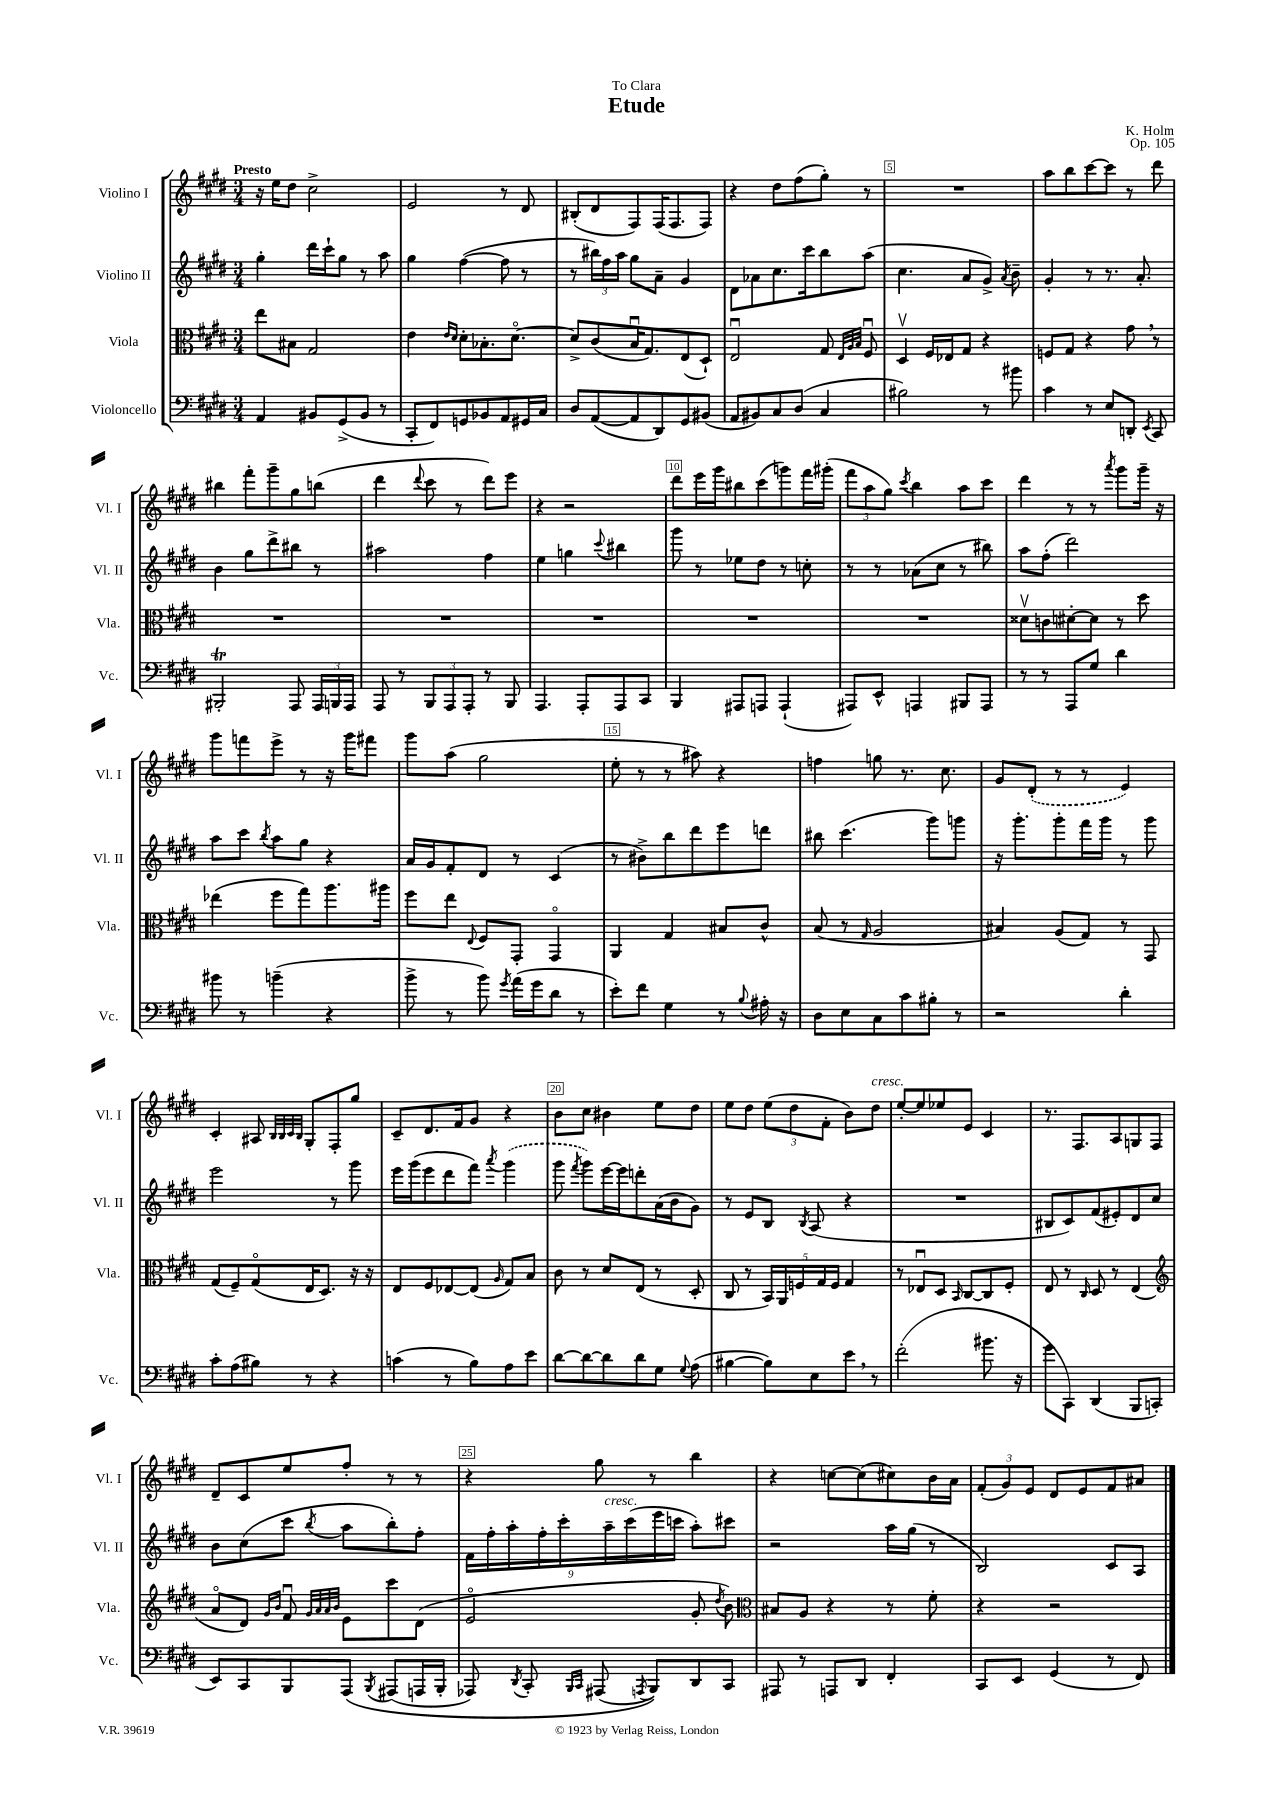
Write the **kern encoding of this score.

**kern	**kern	**kern	**kern
*staff4	*staff3	*staff2	*staff1
*clefF4	*clefC3	*clefG2	*clefG2
*k[f#c#g#d#]	*k[f#c#g#d#]	*k[f#c#g#d#]	*k[f#c#g#d#]
*M3/4	*M3/4	*M3/4	*M3/4
4AA/	8ee\L	4gg#'\	16r
.	.	.	16ee\LK
.	8B#\J	.	8dd#\J
8BB#/L	2G#/	16ddd#\LL	2cc#^\
.	.	16ccc#`\J	.
(8GG#^/	.	8gg#\J	.
8BB#/J	.	8r	.
8r	.	8aa\	.
=	=	=	=
8CC#'/L	4e\	4gg#\	2e/
8FF#/)	.	.	.
.	16qqe/LL	.	.
.	16qqd#/JJ	.	.
8GG/	8d#'\L	([4ff#\	.
8BB-/	8.B-'\	.	.
8AA/	.	8ff#\]	8r
.	[8.d#o\J	.	.
16GG#/L	.	8r	8d#/
16C#/JJ	.	.	.
=	=	=	=
8D#/L	8d#^/]L	8r	(8B#'/L
([8AA/	(8c#/	24bb#\LL)	8d#/
.	.	24ff#\	.
.	.	24aa\JJ	.
8AA/]	16Bu/K	8gg#\L	8F#/)
.	8.G#/)	.	.
8DD#/)	.	8a~\J	(16F#/K
.	.	.	8.F#/
8GG#/	(8E/	4g#/	.
(8BB#/J	8D#`/J)	.	8F#/J)
=	=	=	=
8AA/L	2Eu/	8d#\L	4r
8BB#/)	.	8a-\	.
8C#/	.	8.cc#\	8dd#\L
(8D#/J	.	.	(8ff#\
.	.	16ccc#\k	.
4C#/	8G#/	8bb\	8gg#'\J)
.	32qqE/LLL	.	.
.	32qqA/	.	.
.	32qqB/JJJ	.	.
.	8F#u/	(8aa\J	8r
=	=	=	=
2B#\)	4D#v/	4.cc#\	2.r
.	16F#/LL	.	.
.	16E-/J	.	.
.	8G#/J	8a/L	.
8r	4r	8g#^/J)	.
.	.	8qa/	.
8b#\	.	8b~\	.
=	=	=	=
4c#\	8F/L	4g#'/	8aa\L
.	8G#/J	.	8bb\
8r	4r	8r	[8ccc#\
8E/L	.	8.r	8ccc#\]J
8DD'/J	8g#\	.	8r
.	.	8.a'/	.
8qEE/	.	.	.
8CC#/	8r	.	8ddd#\
=	=	=	=
2BBB#'/	2.r	4b\	4bb#\
.	.	8gg#\L	8fff#'\L
.	.	8ddd#^\	8ggg#~\
8AAA/	.	8bb#\J	8gg#\
24AAA/LL	.	8r	(8bb\J
24BBB/	.	.	.
24AAA/JJ	.	.	.
=	=	=	=
8AAA/	2.r	2aa#\	4ddd#\
8r	.	.	.
.	.	.	8qqddd#/
12BBB/L	.	.	8ccc#\
12AAA/	.	.	.
.	.	.	8r
12AAA'/J	.	.	.
8r	.	4ff#\	8ddd#\L)
8BBB/	.	.	8eee\J
=	=	=	=
4.AAA/	2.r	4ee\	4r
.	.	4gg\	2r
8AAA'/L	.	.	.
.	.	8qqccc#/	.
8AAA/	.	4bb#\	.
8CC#/J	.	.	.
=	=	=	=
4BBB/	2.r	8ggg#\	8ddd#\L
.	.	8r	16eee\L
.	.	.	16ggg#\J
8AAA#/L	.	8ee-\L	8bb#\
8AAA/J	.	8dd#\J	(8ccc#\
(4AAA`/	.	8r	8ggg\)
.	.	8cc'\	16fff#\L
.	.	.	(16ggg#'\JJ
=	=	=	=
8AAA#/L)	2.r	8r	12fff#\L
.	.	.	12aa\
8EE^^/J	.	8r	.
.	.	.	12gg#\J)
.	.	.	8qccc#/
4AAA/	.	(8a-\L	4bb\
.	.	8cc#\J	.
8BBB#/L	.	8r	8aa\L
8AAA/J	.	8bb#\)	8ccc#\J
=	=	=	=
8r	8d##v\L	8aa\L	4ddd#\
8r	8c\	(8ff#'\J	.
8AAA/L	[8d#'\	2ddd#\)	8r
8G#/J	8d#\]J	.	8r
.	.	.	8qaaa/
4d#\	8r	.	8ggg#\L
.	8dd#\	.	16ggg#~\Jk
.	.	.	16r
=	=	=	=
8b#\	(4ee-\	8aa\L	8ggg#\L
8r	.	8ccc#\J	8fff\
.	.	8qbb/	.
(4b~\	8ff#\L	8aa\L	8eee^\J
.	8gg#\)	8gg#\J	8r
4r	8.aa\	4r	16r
.	.	.	16ggg#\LK
.	.	.	8fff#\J
.	16aa#\Jk	.	.
=	=	=	=
8b^\	8ff#\L	16a/LL	8ggg#\L
.	.	16g#/J	.
8r	8ee\J	8f#'/	(8aa\J
.	8qqE/	.	.
8b\)	8F#/L	8d#/J	2gg#\
8qg#/	.	.	.
(16a\LL	8GG#'/J	8r	.
16g#\J	.	.	.
8d#\J	4GG#o/	(4c#/	.
8r	.	.	.
=	=	=	=
8e'\L)	4AA/	8r	8ee'\
8f#\J	.	8b#^\L)	8r
4G#\	4G#/	8bb\	8r
.	.	8ddd#\	8aa#\)
8r	8B#/L	8eee\	4r
8qqB/	.	.	.
16A#'\	8c#^^/J	8ddd\J	.
16r	.	.	.
=	=	=	=
8D#\L	(8B/	8bb#\	4ff\
8E\	8r	(4.ccc#\	.
.	16qqG#/	.	.
8C#\	2A/	.	8gg\
8c#\	.	.	8.r
8B#'\J	.	8ggg#\L)	.
.	.	.	8.cc#\
8r	.	8ggg\J	.
=	=	=	=
2r	4B#/)	16r	8g#/L
.	.	8.ggg#'\L	.
.	.	.	(8d#'/J
.	(8A/L	8ggg#'\	8r
.	8G#/J)	16fff#\L	8r
.	.	16ggg#\JJ	.
4d#'\	8r	8r	4e/)
.	8GG#/	8ggg#\	.
=	=	=	=
8c#'\L	(8G#/L	2eee\	4c#'/
(8A\	8F#~/)	.	.
8B#\J)	(8G#o/	.	8A#/
.	.	.	32qqB/LLL
.	.	.	32qqB/
.	.	.	32qqc#/
.	.	.	32qqB/JJJ
8r	16E/K	.	8G#'/L
.	8.D#/J)	.	.
4r	.	8r	8F#'/
.	16r	8ggg#\	8gg#/J
.	16r	.	.
=	=	=	=
(4c\	8E/L	16eee\LL	8c#~/L
.	.	(16ggg#\J	.
.	8F#/	8eee\	8.d#/
8r	[8E-/	8ddd#\	.
.	.	.	16f#/k
8B\L)	(8E-/]J	8fff#\J)	8g#/J
.	16qqA/	8qaaa/	.
8A\	8G#/L)	(4ggg#\	4r
8e\J	8B/J	.	.
=	=	=	=
[8d#\L	8c#\	8ggg#\	8b\L
.	.	8qfff#/	.
8d#\_	8r	8ggg#\L)	8cc#\J
8d#\]	8d#/L	[16eee\L	4b#\
.	.	16eee\]J	.
8d#\	(8E/J	8ddd'\	.
8G#\J	8r	(16a\L	8ee\L
.	.	16b\J	.
8qqG#/	.	.	.
(8A\	8D#'/	8g#\J)	8dd#\J
=	=	=	=
[4B#\	8C#/	8r	8ee\L
.	8r	8e/L	8dd#\J
8B#\]L)	20BB/LL)	8B/J	(12ee\L
.	20AA/	.	.
.	.	.	12dd#\
.	20F/	.	.
.	.	8qB/	.
8E\	.	(8A/	.
.	20G#/	.	.
.	.	.	12f#'\J
.	20F/JJ	.	.
8e\J	4G#/	4r	8b\L)
8r	.	.	8dd#\J
=	=	=	=
(2f#'\	8r	2.r	[8ee'/L
.	8E-u/L	.	8ee/]
.	8D#/J	.	8ee-/
.	16qqBB/	.	.
.	[8C#/L	.	8e/J
8.b#\	8C#/]	.	4c#/
.	8F#'/J	.	.
16r	.	.	.
=	=	=	=
8g#\L	8E/	8B#/L	8.r
8CC#\J)	8r	8c#/)	.
.	.	.	8.F#/L
.	16qqC#/	.	.
(4DD#/	8D#/	(8f#/	.
.	8r	8e#'/)	8A/
8BBB/L	(4E/	8d#/	8G/
8CC'/J	.	8cc#/J	8F#/J
=	=	=	=
*	*clefG2	*	*
8EE/L)	8ao/L	8b\L	8d#~/L
8CC#/	8d#/J)	(8cc#\	8c#/
.	16qqg#/LL	.	.
.	16qqb/JJ	.	.
8BBB/	8f#u/	8ccc#\J	8ee/
.	32qqg#/LLL	.	.
.	32qqa/	.	.
.	32qqa/	.	.
.	32qqb/JJJ	8qbb/	.
&(8AAA/J	8e\L	8aa\L	8ff#'/J
8qBBB/	.	.	.
(8AAA#/L	8ccc#\	8bb'\)	8r
16AAA/L	(8d#\J	8ff#'\J	8r
16BBB'/JJ	.	.	.
=	=	=	=
8AAA-/)	2eo/	18f#\LL	4r
.	.	18ff#'\	.
.	.	18aa'\	.
8qDD#/	.	.	.
8CC#'/	.	.	.
.	.	18ff#'\	.
.	.	18ccc#'\	.
16qqBBB/LL	.	.	.
16qqCC#/JJ	.	.	.
(8AAA#/	.	.	8gg#\
.	.	18aa~\	.
.	.	(18ccc#\	.
8qAAA/	.	.	.
8BBB/L)&)	.	.	8r
.	.	18eee\	.
.	.	18ccc\JJ	.
8DD#/	8g#'/	8aa'\L)	4bb\
.	8qdd#/	.	.
8CC#/J	8b\)	8ccc#\J	.
=	=	=	=
*	*clefC3	*	*
8AAA#/	8B#/L	2r	4r
8r	8A/J	.	.
8AAA/L	4r	.	[8cc\L
8DD#/J	.	.	(8cc\]
4FF#'/	8r	16aa\LL	8cc#\)
.	.	(16gg#\JJ	.
.	8f#'\	8r	16b\L
.	.	.	16a\JJ
=	=	=	=
8CC#/L	4r	2B/)	(12f#'/L
.	.	.	12g#/)
8EE/J	.	.	.
.	.	.	12e/J
(4GG#/	2r	.	8d#/L
.	.	.	8e/
8r	.	8c#/L	8f#/
8FF#/)	.	8A/J	8a#/J
==	==	==	==
*-	*-	*-	*-
